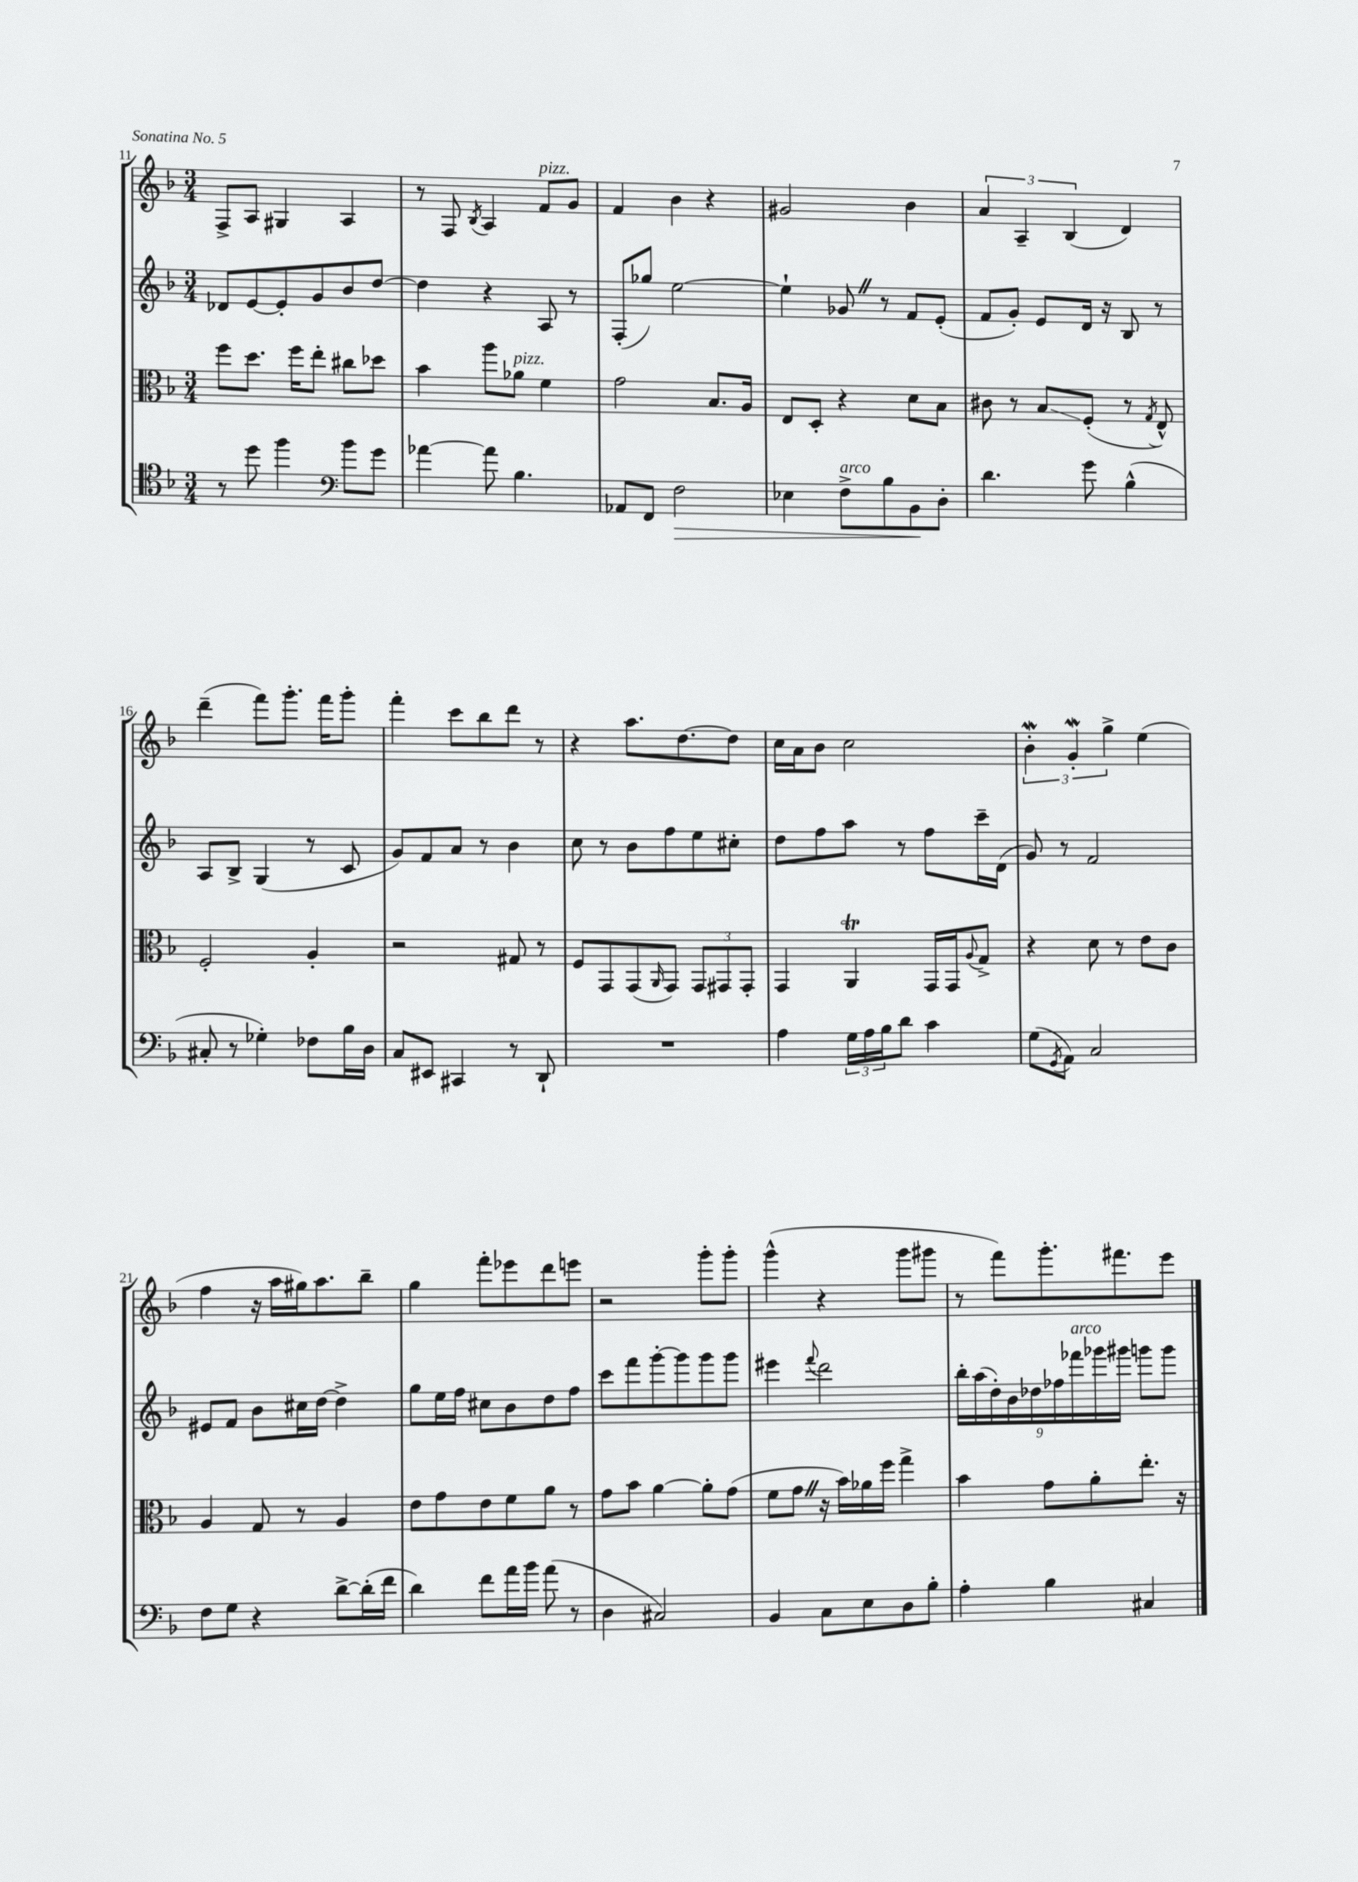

**kern	**kern	**kern	**kern
*staff4	*staff3	*staff2	*staff1
*clefC4	*clefC3	*clefG2	*clefG2
*k[b-]	*k[b-]	*k[b-]	*k[b-]
*M3/4	*M3/4	*M3/4	*M3/4
8r	8ff	8d-	8F^
8dd	8.dd	[8e	8A
4ff	.	8e']	4G#
.	16ff	.	.
.	8ee'	8g	.
*clefF4	*	*	*
8b-	8cc#	8b-	4A
8g	8dd-	[8dd	.
=	=	=	=
[4a-	4b-	4dd]	8r
.	.	.	8F
.	.	.	8qB-
8a-]	8aa	4r	4A
4.B-	8a-	.	.
.	4f	8A	8f
.	.	8r	8g
=	=	=	=
8AA-	2g	(8F'	4f
8FF	.	8gg-)	.
2F	.	[2ee	4b-
.	8.B-	.	4r
.	16A	.	.
=	=	=	=
4E-	8E	4ee`]	2g#
.	8D'	.	.
8F^	4r	8g-	.
8B-	.	8r	.
8BB-	8d	8f	4b-
8D'	8B-	(8e'	.
=	=	=	=
4.d	8c#	8f	6a
.	8r	8g')	.
.	.	.	6A~
.	8B-	8e	.
.	.	.	(6B-
8g	(8F'	16d	.
.	.	16r	.
(4B-^^	8r	8B-	4d)
.	8qG	.	.
.	8E^^)	8r	.
=	=	=	=
8C#'	2F'	8A	(4ddd~
8r	.	8B-^	.
4G-')	.	(4G	8fff)
.	.	.	8.ggg'
8F-	4A'	8r	.
.	.	.	16fff
16B-	.	8c	8ggg'
16D	.	.	.
=	=	=	=
8C	2r	8g)	4fff'
8EE#	.	8f	.
4CC#	.	8a	8ccc
.	.	8r	8bb-
8r	8G#	4b-	8ddd
8DD`	8r	.	8r
=	=	=	=
2.r	8F	8cc	4r
.	8GG	8r	.
.	(8GG	8b-	8.aa
.	16qqAA	.	.
.	8GG)	8ff	.
.	.	.	[8.dd
.	12GG	8ee	.
.	12GG#	.	.
.	.	8cc#'	8dd]
.	12GG#'	.	.
=	=	=	=
4A	4GG	8dd	16cc
.	.	.	16a
.	.	8ff	8b-
24G	4AA	8aa	2cc
24A	.	.	.
24B-	.	.	.
8d	.	8r	.
4c	16GG	8ff	.
.	16GG	.	.
.	8qqA	.	.
.	8G^	16ccc~	.
.	.	(16d	.
=	=	=	=
(8G	4r	8g)	6b-'
8qGG	.	.	.
8AA)	.	8r	.
.	.	.	6g'
2C	8d	2f	.
.	.	.	6gg^
.	8r	.	.
.	8e	.	(4ee
.	8c	.	.
=	=	=	=
8F	4A	8e#	4ff
8G	.	8f	.
4r	8G	8b-	16r
.	.	.	16aa
.	8r	16cc#	16gg#)
.	.	[16dd	8.aa
[8d^	4A	4dd^]	.
(16d']	.	.	8bb-~
16f	.	.	.
=	=	=	=
4d)	8e	8gg	4gg
.	8g	16ee	.
.	.	16ff	.
8f	8e	8cc#	8fff'
16a	8f	8b-	8eee-
16b-	.	.	.
(8a	8a	8dd	8ddd
8r	8r	8ff	8eee
=	=	=	=
4D	8g	8ccc	2r
.	8b-	8fff	.
2C#)	[4a	[8ggg'	.
.	.	8ggg]	.
.	8a']	8ggg	8ggg'
.	(8g	8ggg	8ggg'
=	=	=	=
4BB-	8f	4eee#	(4ggg^^
.	8g	.	.
.	.	8qqfff	.
8C	16r	2ddd	4r
.	16b-)	.	.
8E	16a-	.	.
.	16ff	.	.
8D	4gg^	.	8ggg
8B-'	.	.	8ggg#
=	=	=	=
4A'	4b-	18bb-'	8r
.	.	(18aa	.
.	.	18dd')	.
.	.	.	8fff)
.	.	18b-	.
.	.	18dd-	.
4B-	8g	.	8.ggg'
.	.	18ff-	.
.	.	18fff-	.
.	8a'	.	.
.	.	18ggg-	.
.	.	.	8.fff#
.	.	18ggg#	.
4C#	8.ee'	8ggg	.
.	.	8ggg	8eee
.	16r	.	.
==	==	==	==
*-	*-	*-	*-
